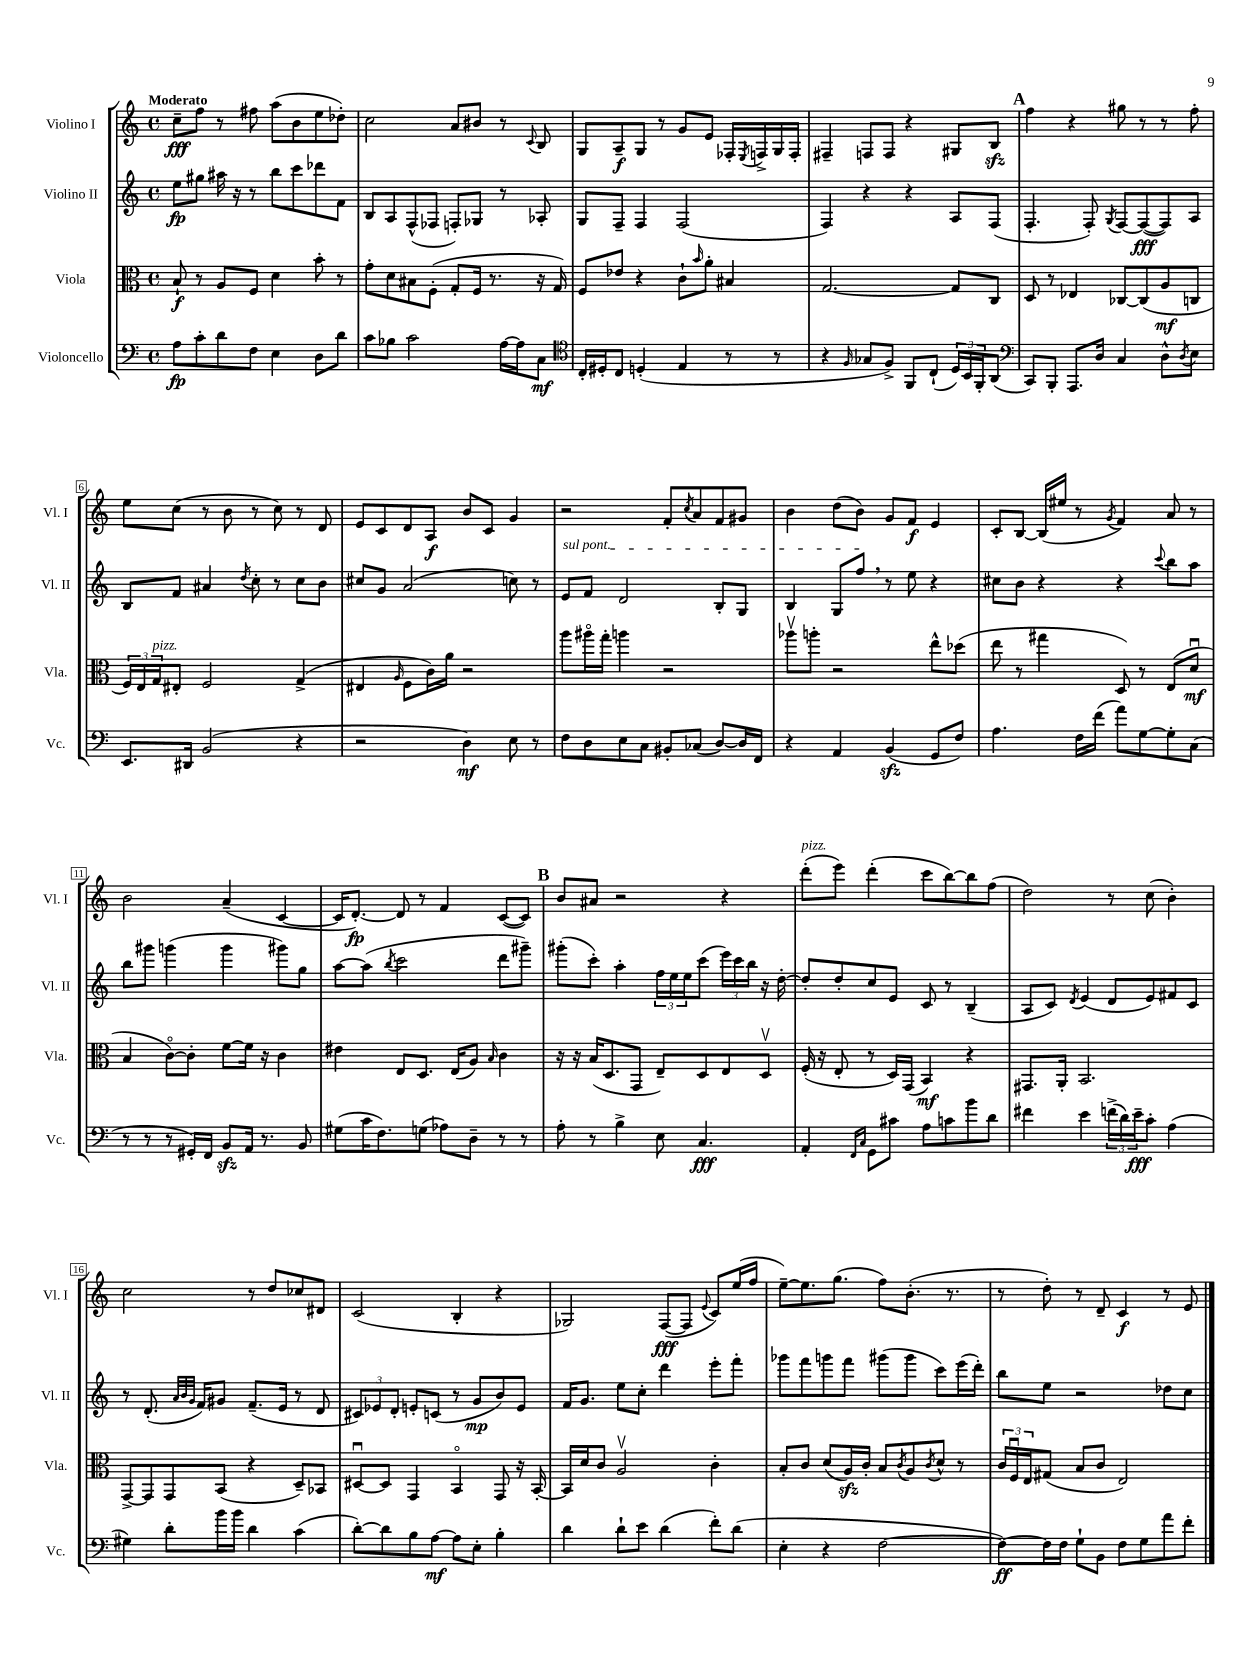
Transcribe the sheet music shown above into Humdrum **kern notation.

**kern	**dynam	**kern	**dynam	**kern	**dynam	**kern	**dynam
*part4	*part4	*part3	*part3	*part2	*part2	*part1	*part1
*staff4	*staff4	*staff3	*staff3	*staff2	*staff2	*staff1	*staff1
*I"Violoncello	*	*I"Viola	*	*I"Violino II	*	*I"Violino I	*
*I'Vc.	*	*I'Vla.	*	*I'Vl. II	*	*I'Vl. I	*
*clefF4	*	*clefC3	*	*clefG2	*	*clefG2	*
*k[]	*	*k[]	*	*k[]	*	*k[]	*
*M4/4	*	*M4/4	*	*M4/4	*	*M4/4	*
*met(c)	*	*met(c)	*	*met(c)	*	*met(c)	*
=1	=1	=1	=1	=1	=1	=1	=1
!	!	!	!	!	!	!LO:TX:a:B:t=Moderato	!
8A\L	fp	8B`/	f	8ee\L	fp	8cc~\L	fff
8c'\	.	8r	.	8gg#X\J	.	8ff\J	.
8d\	.	8A/L	.	16aa#X\	.	8r	.
.	.	.	.	16r	.	.	.
8F\J	.	8F/J	.	8r	.	8ff#X\	.
4E\	.	4d\	.	8bb\L	.	(8aa\L	.
.	.	.	.	8ccc\	.	8b\	.
8D\L	.	8b'\	.	8ddd-X\	.	8ee\	.
8d\J	.	8r	.	8f\J	.	8dd-X'\J)	.
=2	=2	=2	=2	=2	=2	=2	=2
8c\L	.	8g'\L	.	8B/L	.	2cc\	.
8B-X\J	.	8d\	.	8A/	.	.	.
2c\	.	8B#X\	.	(8F^^/	.	.	.
.	.	(8F'\J	.	8F-X/J	.	.	.
.	.	8G'/L	.	8Fn'/L)	.	8a/L	.
.	.	16F/Jk	.	8G-X/J	.	8b#X/J	.
.	.	8.r	.	.	.	.	.
[16A\LL	.	.	.	8r	.	8r	.
16A\J]	.	.	.	.	.	.	.
.	.	.	.	.	.	8qqc/	.
8C\J	mf	16r	.	8A-X'/	.	8B/	.
.	.	16G/)	.	.	.	.	.
=3	=3	=3	=3	=3	=3	=3	=3
*clefC4	*	*	*	*	*	*	*
16C'/LL	.	8F/L	.	8G/L	.	8G/L	.
16D#X'/J	.	.	.	.	.	.	.
8C/J	.	8e-X/J	.	8F~/J	.	8A~/	f
(4Dn'/	.	4r	.	4F/	.	8G/J	.
.	.	.	.	.	.	8r	.
4E/	.	8c`\L	.	(2F/	.	8g/L	.
.	.	16qqb/	.	.	.	.	.
.	.	8a'\J	.	.	.	8e/J	.
8r	.	4B#X/	.	.	.	16F-X'/LL	.
.	.	.	.	.	.	8qE/	.
.	.	.	.	.	.	16Fn^/	.
8r	.	.	.	.	.	16G/	.
.	.	.	.	.	.	16F'/JJ	.
=4	=4	=4	=4	=4	=4	=4	=4
4r	.	[2.G/	.	4F/)	.	4F#X~/	.
16qqF/	.	.	.	.	.	.	.
8G-X/L	.	.	.	4r	.	8Fn/L	.
8F^/J)	.	.	.	.	.	8F/J	.
8FF/L	.	.	.	4r	.	4r	.
(8C`/J	.	.	.	.	.	.	.
24D/LL)	.	8G/L]	.	8A/L	.	8G#X/L	.
24BB/	.	.	.	.	.	.	.
24FF'/J	.	.	.	.	.	.	.
(8AA/J	.	8C/J	.	(8F/J	.	8Bzz/J	.
!!LO:REH:place=s1:t=A
=5	=5	=5	=5	=5	=5	=5	=5
*clefF4	*	*	*	*	*	*	*
8CC/L)	.	8D/	.	4.F'/	.	4ff\	.
8BBB'/J	.	8r	.	.	.	.	.
8.AAA/L	.	4E-X/	.	.	.	4r	.
.	.	.	.	8F'/)	.	.	.
16D/Jk	.	.	.	.	.	.	.
.	.	.	.	8qG/	.	.	.
4C/	.	[8C-X/L	.	[8F/L	.	8gg#X\	.
.	.	(8C-/]	.	(8F/_	fff	8r	.
8D^^\L	.	8A/	mf	8F/])	.	8r	.
8qD/	.	.	.	.	.	.	.
8E\J	.	8Cn/J	.	8A/J	.	8ff'\	.
!!LO:LB:g=z
=6	=6	=6	=6	=6	=6	=6	=6
8.EE/L	.	24F/LL)	.	8B/L	.	8ee\L	.
.	.	24E/	.	.	.	.	.
!	!	!LO:TX:a:i:t=pizz.	!	!	!	!	!
.	.	24G/J	.	.	.	.	.
.	.	8E#X'/J	.	8f/J	.	(8cc\J	.
16DD#X/Jk	.	.	.	.	.	.	.
(2BB/	.	2F/	.	4a#X/	.	8r	.
.	.	.	.	.	.	8b\	.
.	.	.	.	8qdd/	.	.	.
.	.	.	.	8cc'\	.	8r	.
.	.	.	.	8r	.	8cc\)	.
4r	.	(4G^/	.	8cc\L	.	8r	.
.	.	.	.	8b\J	.	8d/	.
=7	=7	=7	=7	=7	=7	=7	=7
2r	.	4E#X/	.	8cc#X/L	.	8e/L	.
.	.	.	.	8g/J	.	8c/	.
.	.	16qqA/	.	.	.	.	.
.	.	8F\L	.	(2a/	.	8d/	.
.	.	16c\L)	.	.	.	8A/J	f
.	.	16a\JJ	.	.	.	.	.
4D\)	mf	2r	.	.	.	8b/L	.
.	.	.	.	.	.	8c/J	.
8E\	.	.	.	8ccn\)	.	4g/	.
8r	.	.	.	8r	.	.	.
=8	=8	=8	=8	=8	=8	=8	=8
!	!	!	!	!LO:TX:a:i:t=sul pont.	!	!	!
8F\L	.	8aa\L	.	8e/L	.	2r	.
8D\	.	16aa#X\L	.	8f/J	.	.	.
.	.	16gg'\JJ	.	.	.	.	.
8E\	.	4aan\	.	2d/	.	.	.
8C\J	.	.	.	.	.	.	.
8BB#X'/L	.	2r	.	.	.	8f'/L	.
.	.	.	.	.	.	8qcc/	.
(8C-X/J	.	.	.	.	.	8a/	.
[8D/L)	.	.	.	8B'/L	.	8f/	.
16D/L]	.	.	.	8G/J	.	8g#X/J	.
16FF/JJ	.	.	.	.	.	.	.
=9	=9	=9	=9	=9	=9	=9	=9
4r	.	8aa-Xv\L	.	4B/	.	4b\	.
.	.	8aan'\J	.	.	.	.	.
4AA/	.	2r	.	8G/L	.	(8dd\L	.
.	.	.	.	8ff,/J	.	8b\J)	.
(4BBzz/	.	.	.	8r	.	8g/L	.
.	.	.	.	8ee\	.	8f/J	f
8GG/L	.	8ee^^\L	.	4r	.	4e/	.
8F/J)	.	(8dd-X\J	.	.	.	.	.
=10	=10	=10	=10	=10	=10	=10	=10
4.A\	.	8ee\	.	8cc#X\L	.	8c'/L	.
.	.	8r	.	8b\J	.	[8B/J	.
.	.	4gg#X\	.	4r	.	(16B/LL]	.
.	.	.	.	.	.	16ee#X/JJ	.
16F\LL	.	.	.	.	.	8r	.
(16f\JJ	.	.	.	.	.	.	.
.	.	.	.	.	.	8qg/	.
8a\L)	.	8D/)	.	4r	.	4f/)	.
[8G\	.	8r	.	.	.	.	.
.	.	.	.	8qqccc/	.	.	.
8G'\]	.	(8E/L	.	8bb\L	.	8a/	.
(8C\J	.	8du/J	mf	8aa\J	.	8r	.
!!LO:LB:g=z
=11	=11	=11	=11	=11	=11	=11	=11
8r	.	4B/	.	8bb\L	.	2b\	.
8r	.	.	.	8ggg#X\J	.	.	.
8r	.	[8c\L)	.	(4gggn\	.	.	.
16GG#X'/LL)	.	8c'\J]	.	.	.	.	.
16FF/JJ	.	.	.	.	.	.	.
8BBzz/L	.	[8f\L	.	4ggg\	.	(4a~/	.
16AA/Jk	.	16f\Jk]	.	.	.	.	.
8.r	.	16r	.	.	.	.	.
.	.	4c\	.	8ggg#X\L)	.	[4c/	.
8BB/	.	.	.	8gg\J	.	.	.
=12	=12	=12	=12	=12	=12	=12	=12
(8G#X\L	.	4e#X\	.	[8aa\L	.	16c/KL]	.
.	.	.	.	.	.	[8.d'/J)	fp
16c\K	.	.	.	(8aa\J]	.	.	.
8.F\)	.	.	.	.	.	.	.
.	.	.	.	8qbb/	.	.	.
.	.	8E/L	.	2ccc\	.	8d/]	.
(8Gn\J	.	8.D/J	.	.	.	8r	.
8A-X\L)	.	.	.	.	.	4f/	.
.	.	(16E/KL	.	.	.	.	.
8D~\J	.	8A/J)	.	.	.	.	.
.	.	16qqB/	.	.	.	.	.
8r	.	4c\	.	8ddd\L	.	([8c/L	.
8r	.	.	.	8ggg#X~\J)	.	8c/J])	.
!!LO:REH:place=s1:t=B
=13	=13	=13	=13	=13	=13	=13	=13
8A'\	.	16r	.	(8ggg#X'\L	.	8b/L	.
.	.	16r	.	.	.	.	.
8r	.	(16B/KL	.	8ccc'\J)	.	8a#X/J	.
.	.	8.D/	.	.	.	.	.
4B^\	.	.	.	4aa'\	.	2r	.
.	.	8GG/J	.	.	.	.	.
8E\	.	8E~/L)	.	24ff\LL	.	.	.
.	.	.	.	24ee\	.	.	.
.	.	.	.	24ee\J	.	.	.
4.C/	fff	8D/	.	(8ccc\J	.	.	.
.	.	8E/	.	24eee\LL)	.	4r	.
.	.	.	.	24ccc\	.	.	.
.	.	.	.	24bb\JJ	.	.	.
.	.	8Dv/J	.	16r	.	.	.
.	.	.	.	[16dd'\	.	.	.
=14	=14	=14	=14	=14	=14	=14	=14
!	!	!	!	!	!	!LO:TX:a:i:t=pizz.	!
4AA'/	.	(16F'/	.	8dd'/L]	.	(8ddd'\L	.
.	.	16r	.	.	.	.	.
.	.	8E'/	.	8dd'/	.	8eee\J)	.
16qqFF/LL	.	.	.	.	.	.	.
16qqC/JJ	.	.	.	.	.	.	.
8GG\L	.	8r	.	8cc/	.	(4ddd'\	.
8c#X\J	.	16D/LL)	.	8e/J	.	.	.
.	.	(16GG/JJ	.	.	.	.	.
8A\L	.	4BB/)	mf	8c/	.	8ccc\L	.
8cn\	.	.	.	8r	.	[8bb\)	.
8b\	.	4r	.	(4B~/	.	8bb\]	.
8d\J	.	.	.	.	.	(8ff\J	.
=15	=15	=15	=15	=15	=15	=15	=15
4f#X\	.	8.GG#X/L	.	8A/L	.	2dd\)	.
.	.	.	.	8c/J)	.	.	.
.	.	16AA'/Jk	.	.	.	.	.
.	.	.	.	8qd/	.	.	.
4e\	.	2.BB/	.	(4e/	.	.	.
(24fn^\LL	.	.	.	8d/L	.	8r	.
24d\)	.	.	.	.	.	.	.
24e~\J	fff	.	.	.	.	.	.
8c'\J	.	.	.	8e/)	.	(8cc\	.
(4A\	.	.	.	8f#X/	.	4b'\)	.
.	.	.	.	8c/J	.	.	.
!!LO:LB:g=z
=16	=16	=16	=16	=16	=16	=16	=16
4G#X\)	.	[8GG^/L	.	8r	.	2cc\	.
.	.	8GG/]	.	(8.d'/	.	.	.
8d'\L	.	8GG/	.	.	.	.	.
.	.	.	.	32qqa/LLL	.	.	.
.	.	.	.	32qqb/	.	.	.
.	.	.	.	32qqg/JJJ	.	.	.
.	.	.	.	16f/KL)	.	.	.
16b\L	.	(8BB/J	.	8g#X/J	.	.	.
16b\JJ	.	.	.	.	.	.	.
4d\	.	4r	.	(8.f~/L	.	8r	.
.	.	.	.	.	.	8dd/L	.
.	.	.	.	16e/Jk	.	.	.
(4c\	.	8D~/L)	.	8r	.	8cc-X/	.
.	.	8BB-X/J	.	8d/	.	8d#X/J	.
=17	=17	=17	=17	=17	=17	=17	=17
[8d'\L)	.	[8D#Xu/L	.	12c#X/L)	.	(2c/	.
.	.	.	.	12e-X/	.	.	.
8d\]	.	8D#/J]	.	.	.	.	.
.	.	.	.	12d'/J	.	.	.
8B\	.	4GG/	.	8en'/L	.	.	.
[8A\J	mf	.	.	(8cn/J	.	.	.
8A\L]	.	4BB/	.	8r	.	4B'/	.
8E'\J	.	.	.	8g/L	mp	.	.
4B'\	.	8GG/	.	8b/)	.	4r	.
.	.	16r	.	8e/J	.	.	.
.	.	[16BB'/	.	.	.	.	.
=18	=18	=18	=18	=18	=18	=18	=18
4d\	.	16BB/LL]	.	16f/KL	.	2G-X/)	.
.	.	16d/J	.	8.g/J	.	.	.
.	.	8c/J	.	.	.	.	.
8d`\L	.	2Av/	.	8ee\L	.	.	.
8e\J	.	.	.	8cc'\J	.	.	.
(4d\	.	.	.	4ddd\	.	([8F/L	fff
.	.	.	.	.	.	8F/J]	.
.	.	.	.	.	.	8qqe/	.
8f'\L)	.	4c'\	.	8eee'\L	.	8c/L)	.
(8d\J	.	.	.	8fff'\J	.	(16ee/L	.
.	.	.	.	.	.	16ff/JJ	.
=19	=19	=19	=19	=19	=19	=19	=19
4E'\	.	8B'/L	.	8ggg-X\L	.	[8ee~\L)	.
.	.	8c/J	.	8fff\	.	8.ee\]	.
4r	.	(8d/L	.	8gggn\	.	.	.
.	.	.	.	.	.	(8.gg\J	.
.	.	16Azz/L)	.	8fff\J	.	.	.
.	.	16c'/JJ	.	.	.	.	.
[2F\	.	8B/L	.	(8ggg#X\L	.	8ff\L)	.
.	.	8qc/	.	.	.	.	.
.	.	8A/	.	8ggg#\J	.	(8.b'\J	.
.	.	8qc/	.	.	.	.	.
.	.	8d^^/J	.	8ccc\L)	.	.	.
.	.	.	.	.	.	8.r	.
.	.	8r	.	(16eee\L	.	.	.
.	.	.	.	16ddd'\JJ)	.	.	.
=20	=20	=20	=20	=20	=20	=20	=20
8F\L_)	ff	24c/LL	.	8bb\L	.	8r	.
.	.	24Fu/	.	.	.	.	.
.	.	24E/J	.	.	.	.	.
16F\L]	.	(8G#X/J	.	8ee\J	.	8dd'\)	.
16F\JJ	.	.	.	.	.	.	.
8G`\L	.	8B/L	.	2r	.	8r	.
8BB\J	.	8c/J	.	.	.	8d~/	.
8F\L	.	2E/)	.	.	.	4c/	f
8G\	.	.	.	.	.	.	.
8a\	.	.	.	8dd-X\L	.	8r	.
8f'\J	.	.	.	8cc\J	.	8e/	.
==	==	==	==	==	==	==	==
*-	*-	*-	*-	*-	*-	*-	*-
